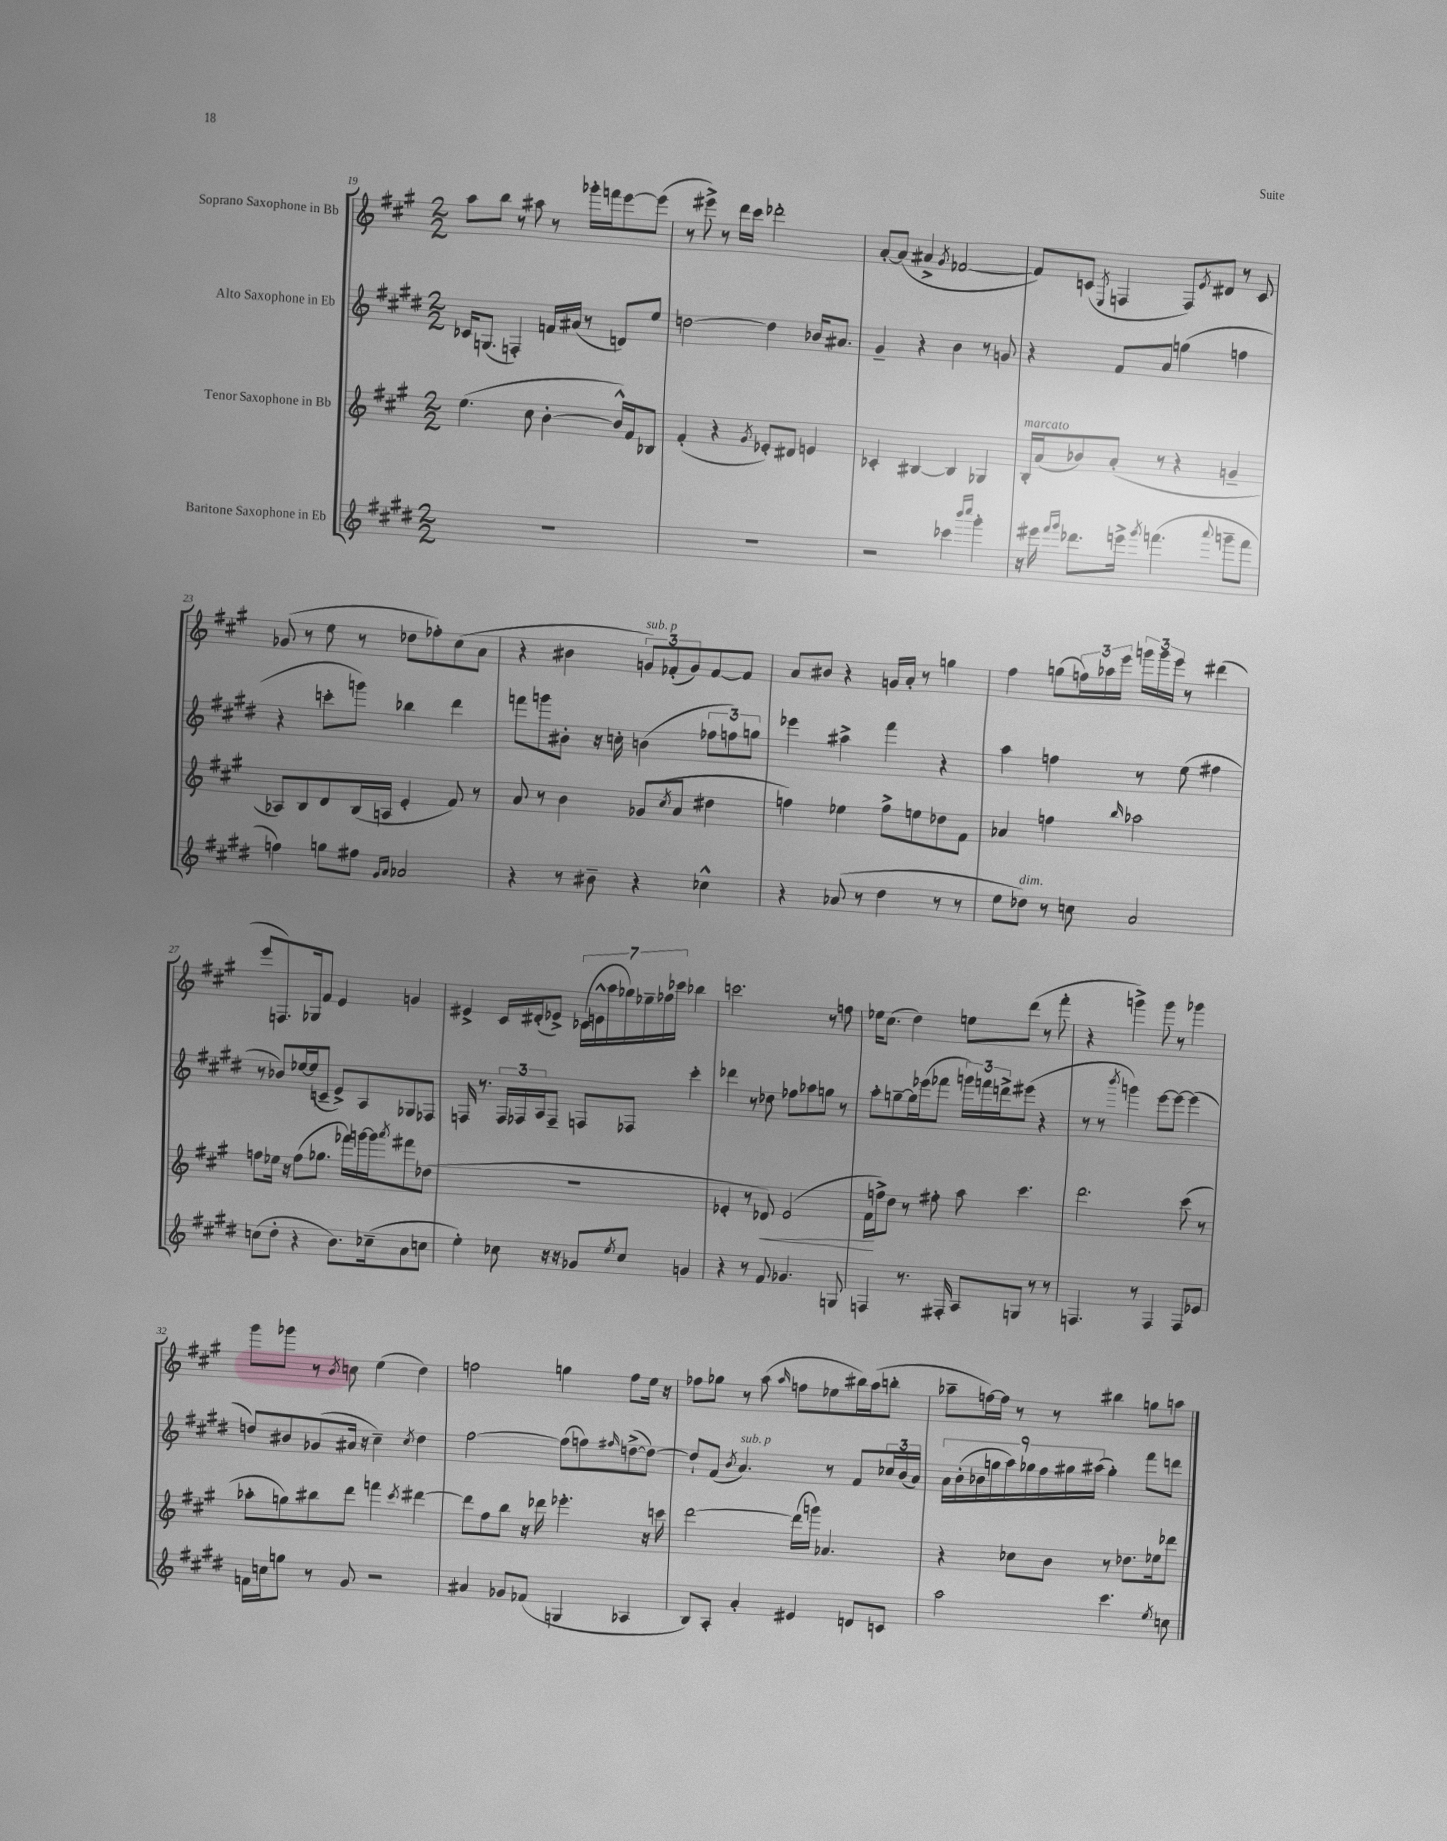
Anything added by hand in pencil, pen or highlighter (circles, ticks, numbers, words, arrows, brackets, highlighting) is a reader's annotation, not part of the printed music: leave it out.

**kern	**kern	**dynam	**kern	**kern
*part4	*part3	*part3	*part2	*part1
*staff4	*staff3	*staff3	*staff2	*staff1
*I"Baritone Saxophone in Eb	*I"Tenor Saxophone in Bb	*	*I"Alto Saxophone in Eb	*I"Soprano Saxophone in Bb
*clefG2	*clefG2	*	*clefG2	*clefG2
*k[f#c#g#d#]	*k[f#c#g#]	*	*k[f#c#g#d#]	*k[f#c#g#]
*M2/2	*M2/2	*	*M2/2	*M2/2
=19	=19	=19	=19	=19
1r	(4.ee\	.	16c-X/KL	8aa\L
.	.	.	(8.Gn/J	.
.	.	.	.	8bb\J
.	.	.	4Fn'/)	8r
.	8cc#\	.	.	8aa#X\
.	[4b'\	.	16fn/LL	8r
.	.	.	(16a#X/JJ	.
.	.	.	8r	16ggg-X'\LL
.	.	.	.	16fffn\J
.	16b^^/LL])	.	8dn/L)	[8eee\
.	16f#/J	.	.	.
.	8B-X/J	.	8ee/J	(8eee\J]
=20	=20	=20	=20	=20
1r	(4f#'/	.	[2ddn\	8r
.	.	.	.	8eee#X^\)
.	4r	.	.	8r
.	.	.	.	16ddd\LL
.	.	.	.	16ccc#\JJ
.	8qg#/	.	.	.
.	8e-X'/L)	.	4dd\]	2ddd-X'\
.	8d#X/J	.	.	.
.	4en/	.	16b-X/KL	.
.	.	.	8.a#X/J	.
=21	=21	=21	=21	=21
2r	4c-X'/	.	4g#~/	[8a'/L
.	.	.	.	(8a/J]
.	[4B#X/	.	4r	4a#X^/
.	.	.	.	8qg#/
4ccc-X\	4B#/]	.	4b\	[2f-X/
16qqbbb/LL	.	.	.	.
16qqcccc#/JJ	.	.	.	.
4ggg#'\	4G-X/	.	8r	.
.	.	.	8gn/	.
=22	=22	=22	=22	=22
!	!LO:TX:a:i:t=marcato	!	!	!
16r	16B'/LL	.	4r	8f-/L])
16eee#X\	(16a/J	.	.	.
16qqfff#/LL	.	.	.	.
16qqggg#/JJ	.	.	.	.
8.ddd-X\L	8b-X/)	.	.	(8cn/J
.	.	.	.	8qE/
.	(8a'/J	.	8f#/L	4Fn/
16eeen^\Jk	.	.	.	.
8qggg#/	.	.	.	.
(4.fffn\	8r	.	8a/J	.
.	4r	.	(4ggn\	8F/L)
.	.	.	.	8qe/
.	.	.	.	8d#X/J
8qqaaa/	.	.	.	.
8gggn~\L	4gn~/	.	4ffn\	8r
8fff\J	.	.	.	8c/
!!LO:LB:g=z
=23	=23	=23	=23	=23
4ffn\)	8A-X/L)	.	4r	(8g-X/
.	8B/	.	.	8r
8ggn\L	8d/	.	8cccn'\L	8ee\
8ff#X\J	(16B/L	.	8gggn\J)	8r
.	16An/JJ	.	.	.
16qqg#/LL	.	.	.	.
16qqa/JJ	.	.	.	.
2a-X/	4e'/	.	4bb-X\	8dd-X\L
.	.	.	.	8ff-X'\)
.	8f#/)	.	4ddd#\	(8cc#\
.	8r	.	.	8a\J
=24	=24	=24	=24	=24
4r	8a/	.	8fffn\L	4r
.	8r	.	8gggn\	.
8r	4b\	.	8b#X'\J	4b#X\
8b#X~\	.	.	16r	.
.	.	.	16ccn'\	.
!	!	!	!	!LO:TX:a:i:t=sub. p
4r	(8g-X/L	.	(4bn\	12gn/L)
.	.	.	.	(12f-X'/
.	8qcc#/	.	.	.
.	8a/J	.	.	.
.	.	.	.	12g/)
4cc-X^^\	4dd#X\	.	12ff-X\L	[8f-/
.	.	.	12ffn\)	.
.	.	.	.	8f-/J]
.	.	.	12ggn\J	.
=25	=25	=25	=25	=25
4r	4ffn\)	.	4eee-X\	8a/L
.	.	.	.	8b#X/J
(8a-X/	4ee-X\	.	4aa#X^\	4r
8r	.	.	.	.
4dd#\	8ff^\L	.	4fff#\	16gn/LL
.	.	.	.	16a'/JJ
.	8een\	.	.	8r
8r	8dd-X\	.	4r	4ggn\
8r	8f#\J	.	.	.
=26	=26	=26	=26	=26
8ee\L	4a-X/	.	4aa\	4ff#\
!LO:TX:a:i:t=dim.	!	!	!	!
8dd-X\J)	.	.	.	.
8r	4ffn\	.	4ffn\	(8ggn\L
8ccn\	.	.	.	24ffn\L)
.	.	.	.	24aa-X\
.	.	.	.	24eee\JJ
.	16qqbb/	.	.	.
2a/	2aa-X\	.	8r	24gggn\LL
.	.	.	.	24ggg\
.	.	.	.	24eee\JJ
.	.	.	(8ee\	8r
.	.	.	4ff#X\	(4ddd#X\
!!LO:LB:g=z
=27	=27	=27	=27	=27
(8ccn\L	8ffn\L	.	8r	8eee/L
8dd#'\J	16ee-X\Jk	.	8b-X/L)	8.Fn/)
.	16r	.	.	.
4r	(8ff\L	.	[16ee-X/L	.
.	.	.	(16ee-/J]	16G-X/k
.	8.gg-X\J	.	8cn~/J	8f#/J
8.b\L)	.	.	8e^/L)	4e/
.	16fff-X\LL)	.	.	.
.	[16gggn\	.	8A/	.
(16cc-X~\k	16ggg\J]	.	.	.
.	8qaaa/	.	.	.
8a\	8fff#X\	.	8G-X/	4gn/
8ccn\J	(8dd-X\J	.	8F-X/J	.
=28	=28	=28	=28	=28
4ee'\)	1r	.	16Fn/	4e#X^/
.	.	.	8.r	.
8cc-X\	.	.	24F/LL	16c#/LL
.	.	.	24F-X/	.
.	.	.	.	(16d#X'/J
.	.	.	24A/J	.
16r	.	.	8F-~/J	8e-X^/J)
16r	.	.	.	.
8g-X/L	.	.	8Fn/L	(28c-X\LL
.	.	.	.	28en^^\
.	.	.	.	28aa\
.	.	.	.	28gg-X\)
8qee/	.	.	.	.
8cc-/J	.	.	8F-X/J	.
.	.	.	.	28ee-X~\
.	.	.	.	28ff-X\
.	.	.	.	28ccc-X\JJ
4gn/	.	.	4ccc#'\	4bb-X\
=29	=29	=29	=29	=29
4r	4e-X'/	.	4ddd-X\	2.cccn\
8r	8r	.	8r	.
!	!	!LO:HP:b	!	!
8f#/	8d-X/)	<	8dd-X\	.
4.g-X/	(2e-/	.	8ff-X\L	.
.	.	.	8aa-X\	.
.	.	.	8ggn\J	8r
8Gn/	.	.	8r	8ffn\
=30	=30	=30	=30	=30
4Fn/	16f#\LL	.	8aa'\L	16ee-X\KL
.	16ffn^\J)	[	.	(8.cc#\J
.	8dd\J	.	[8ggn~\	.
8.r	8r	.	16gg\L]	4dd\)
.	.	.	(16eee-X\J	.
.	8ff#X'\	.	8fff-X\J	.
16F#X'/	.	.	.	.
8A/L	8aa\	.	24gggn\LL)	8een\L
.	.	.	24fffn\	.
.	.	.	24dddn^\J	.
8Gn/J	4.ccc#\	.	(8eee#X\J	(8ddd\J
8r	.	.	4r	8r
8r	.	.	.	8fff#'\
=31	=31	=31	=31	=31
4.Fn/	2.ddd\	.	8r	4r
.	.	.	8r	.
.	.	.	8qbbb/	.
.	.	.	4gggn\)	4gggn^\)
8r	.	.	.	.
4F/	.	.	[8eee\L	8ggg\
.	.	.	8eee\J_	8r
8F/L	(8ccc#\	.	(4eee\]	4ggg-X\
8e-X/J	8r	.	.	.
!!LO:LB:g=z
=32	=32	=32	=32	=32
16fn\LL	8aa-X'\L	.	8ddn/L)	8ggg#\L
16ccn\J	.	.	.	.
8ggn\J	8ggn\)	.	8b#X/	8ggg-X\J
8r	8bb#X\	.	(8g-X/	8r
.	.	.	.	8qb/
8g#/	8ddd\J	.	16a#X/Jk	8ccn\
.	.	.	16r	.
2r	4fffn\	.	4cc#~\)	(4ee\
.	8qccc#/	.	8qcc#/	.
.	[4ddd#X\	.	4dd\	4dd\)
=33	=33	=33	=33	=33
4a#X/	8ddd#\L]	.	[2ff#\	2ffn\
.	8ff#\	.	.	.
8g-X/L	8bb\J	.	.	.
(8f-X/J	16r	.	.	.
.	16ddd-X\	.	.	.
4Gn/	4.eee-X'\	.	(8ff#\L]	4ggn\
.	.	.	8ffn\)	.
.	.	.	16qqff#X/	.
4A-X/	.	.	([8ddn^\	8ff\L
.	16r	.	8dd\J_)	16ee\Jk
.	16cccn\	.	.	16r
=34	=34	=34	=34	=34
8B/L)	[2ddd\	.	8dd`/L]	8ff-X\L
8A'/J	.	.	(8f#/J	8gg-X\J
.	.	.	8qb/	.
!	!	!	!LO:TX:a:i:t=sub. p	!
4a'/	.	.	4.a/)	8r
.	.	.	.	(8aa\
.	.	.	.	16qqaa/
4e#X/	(16ddd\LL]	.	.	8ffn\L
.	16gggn\JJ)	.	.	.
.	4.a-X/	.	8r	8ee-X\
8dn/L	.	.	8f#/L	16bb#X\L)
.	.	.	.	(16aa\J
8cn/J	.	.	24cc-X/L	8bbn'\J
.	.	.	(24b/	.
.	.	.	24a/JJ)	.
=35	=35	=35	=35	=35
2aa\	4r	.	18a\LL	8aa-X~\L
.	.	.	(18b'\	.
.	.	.	18b-X\	.
.	.	.	.	[16ffn\L)
.	.	.	18ggn\	.
.	.	.	.	16ff\JJ]
.	.	.	18aa\)	.
.	8cc-X\L	.	.	8r
.	.	.	18gg-X\	.
.	.	.	18ff#\	.
.	8b\J	.	.	8r
.	.	.	18gg#X\	.
.	.	.	(18aa#X\JJ	.
4.ccc#\	8r	.	4gg#'\)	4bb#X\
.	8.dd-X\L	.	.	.
.	.	.	8fff#\L	8ggn\L
.	16ee-X\k	.	.	.
8qee/	.	.	.	.
8ccn\	8ddd-X\J	.	8dddn\J	8aan\J
==	==	==	==	==
*-	*-	*-	*-	*-
